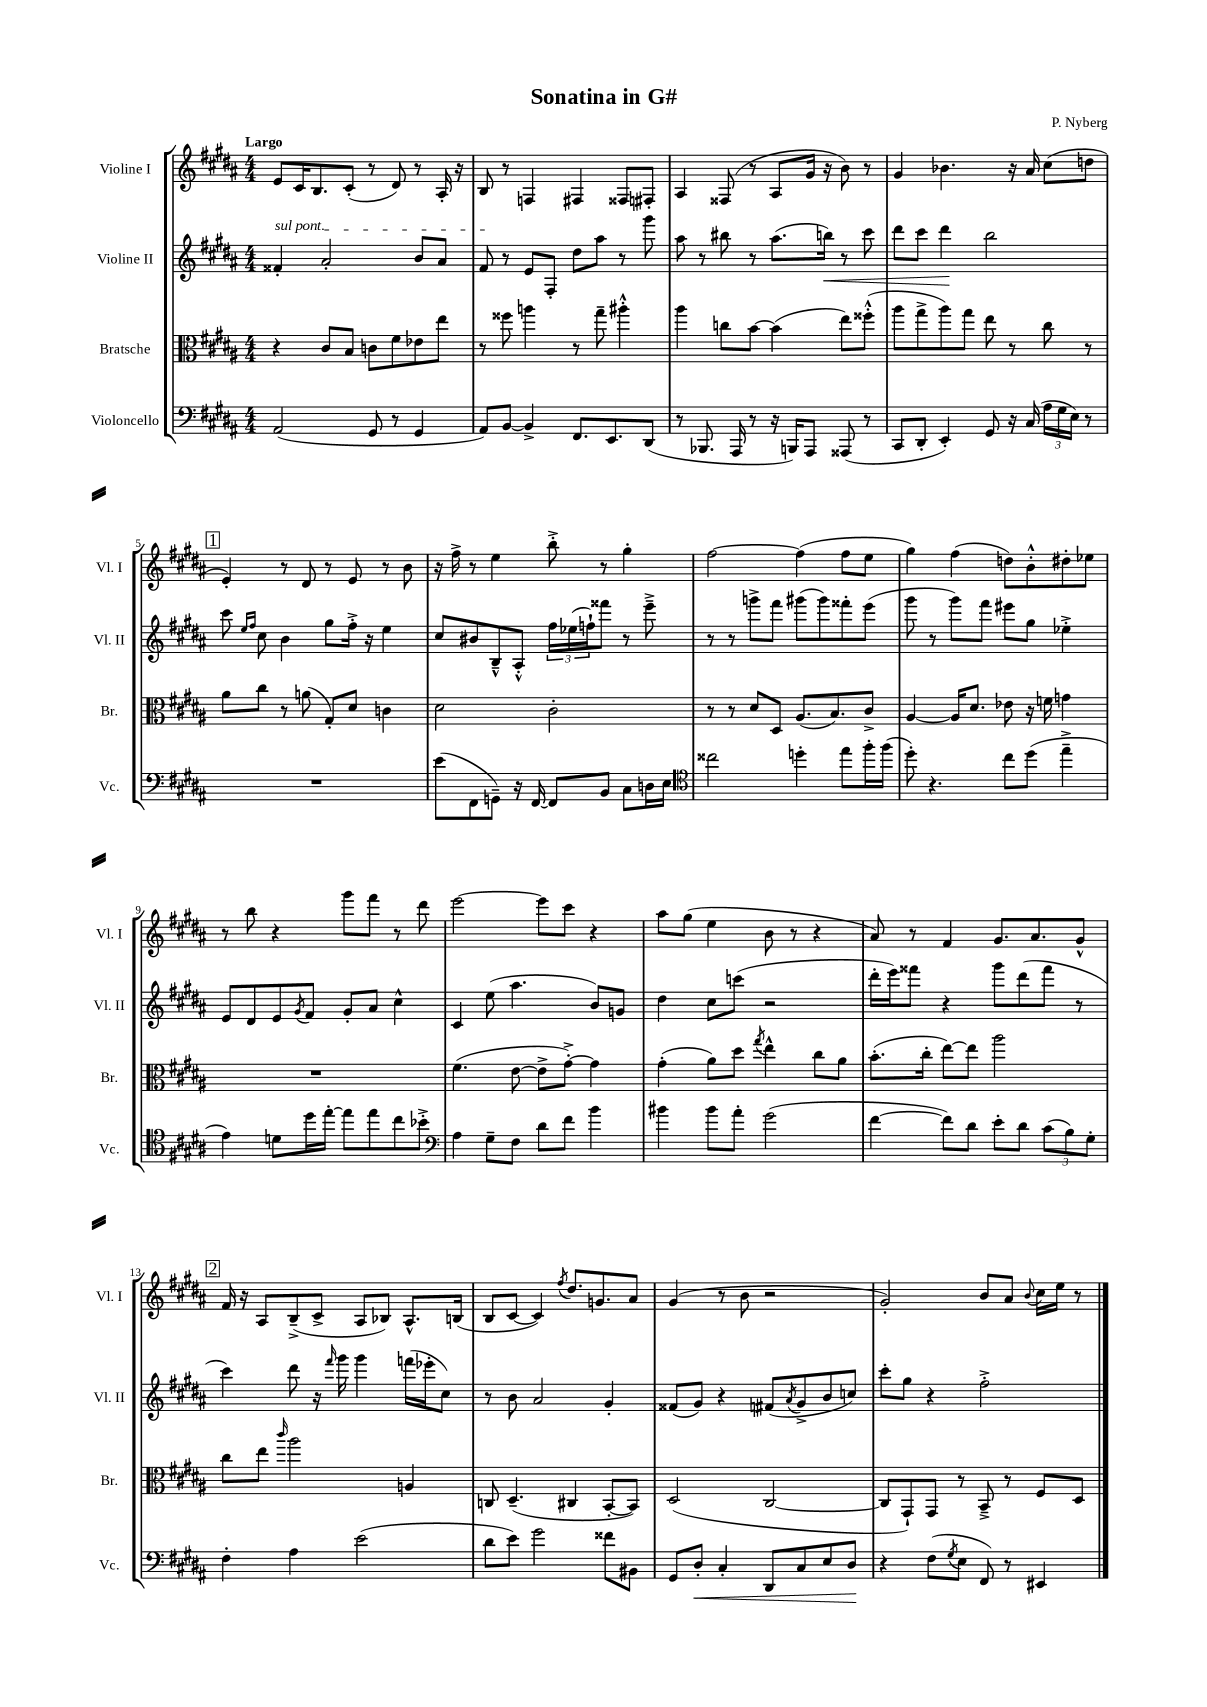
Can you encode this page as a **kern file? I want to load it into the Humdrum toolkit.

**kern	**kern	**kern	**kern
*staff4	*staff3	*staff2	*staff1
*clefF4	*clefC3	*clefG2	*clefG2
*k[f#c#g#d#a#]	*k[f#c#g#d#a#]	*k[f#c#g#d#a#]	*k[f#c#g#d#a#]
*M4/4	*M4/4	*M4/4	*M4/4
(2AA#	4r	4f##'	8e
.	.	.	16c#
.	.	.	8.B
.	8c#	2a#'	.
.	8B	.	(8c#'
8GG#	8c	.	8r
8r	8f#	.	8d#)
4GG#	8e-	8b	8r
.	8ee	8a#	16A#'
.	.	.	16r
=	=	=	=
8AA#)	8r	8f#	8B
[8BB	8ff##	8r	8r
4BB^]	4aa	8e	4F
.	.	8F#'	.
8.FF#	8r	8dd#	4F#
.	8gg#~	8aa#	.
8.EE	.	.	.
.	4aa#'^^	8r	8F##
(8DD#	.	8ggg#	8F#'
=	=	=	=
8r	4aa#	8aa#	4A#
8.BBB-	.	8r	.
.	8cc	8bb#	(8F##
16AAA#	.	.	.
8r	[8b	8r	8r
16r	(4b]	(8.aa#	8A#
16BBB)	.	.	.
8AAA#	.	.	16g#
.	.	16bb)	16r
(8AAA##	8ee)	8r	8b)
8r	(8ff##'^^	8ccc#	8r
=	=	=	=
8CC#	8aa#	8ddd#	4g#
8DD#'	8gg#^	8ccc#	.
4EE')	8aa#)	4ddd#	4.b-
.	8gg#	.	.
8GG#	8ee	2bb	.
16r	8r	.	16r
(16C#	.	.	16a#
24A#	8cc#	.	(8cc#
24G#	.	.	.
24E)	.	.	.
8r	8r	.	8dd
=	=	=	=
1r	8a#	8ccc#	4e')
.	.	16qqee	.
.	.	16qqff#	.
.	8cc#	8cc#	.
.	8r	4b	8r
.	(8a	.	8d#
.	8G#')	8gg#	8r
.	8d#	16ff#'^	8e
.	.	16r	.
.	4c	4ee	8r
.	.	.	8b
=	=	=	=
(8e	2d#	8cc#	16r
.	.	.	16ff#^
8FF#	.	8b#	8r
8GG~)	.	8B~^^	4ee
16r	.	8A#'^^	.
[16FF#	.	.	.
8FF#]	2c#'	24ff#	8bb'^
.	.	(24ee-	.
.	.	24ff`)	.
8BB	.	8fff##	8r
8C#	.	8r	4gg#'
16D	.	8eee~^	.
16E	.	.	.
=	=	=	=
*clefC4	*	*	*
2cc##	8r	8r	[2ff#
.	8r	8r	.
.	8d#	8ggg^	.
.	8D#	8fff#	.
4dd'	(8.A#	(8ggg#	(4ff#]
.	.	8ggg#)	.
.	8.B)	.	.
8ee	.	8fff##'	8ff#
16ff#'	8c#^	(8eee	8ee
(16ff#	.	.	.
=	=	=	=
8dd#')	[4A#	8ggg#	4gg#)
4.r	.	8r	.
.	16A#]	8ggg#)	(4ff#
.	8.d#	.	.
.	.	8fff#	.
8cc#	8e-	8eee#	8dd)
(8dd#	16r	8gg#	8b'^^
.	16f	.	.
4ee~^	4g	4ee-'^	8dd#'
.	.	.	8ee-
=	=	=	=
4e)	1r	8e	8r
.	.	8d#	8bb
8d	.	8e	4r
.	.	8qg#	.
16dd#	.	8f#	.
[16ee'	.	.	.
8ee]	.	8g#'	8ggg#
8ee	.	8a#	8fff#
8cc#	.	4cc#^^	8r
8b-'^	.	.	8ddd#
=	=	=	=
*clefF4	*	*	*
4A#	(4.f#	4c#	[2eee
8G#~	.	(8ee	.
8F#	[8e	4.aa#	.
8d#	8e^]	.	8eee]
8f#	[8g#'^)	.	8ccc#
4b	4g#]	8b)	4r
.	.	8g	.
=	=	=	=
4b#	(4g#'	4dd#	8aa#
.	.	.	(8gg#
8b#	8a#)	8cc#	4ee
8a#'	8dd#	(8ccc	.
.	8qgg#	.	.
(2g#	4ee^^	2r	8b
.	.	.	8r
.	8cc#	.	4r
.	8a#	.	.
=	=	=	=
[4f#	(8.b'	16ddd#'	8a#)
.	.	16eee)	.
.	.	8fff##	8r
.	16cc#'	.	.
8f#])	[8ee)	4r	4f#
8d#	8ee]	.	.
8e'	2aa#	8ggg#	8.g#
8d#	.	(8ddd#	.
.	.	.	8.a#
(12c#	.	8fff##	.
12B)	.	.	.
.	.	8r	8g#^^
12G#'	.	.	.
=	=	=	=
4F#'	8cc#	4ccc#)	16f#
.	.	.	16r
.	8ee	.	8A#
.	16qqccc#	.	.
4A#	2aa#	8ddd#	(8B~^
.	.	16r	8c#^
.	.	16qqfff#	.
.	.	16ggg#	.
(2e	.	4ggg#	8A#
.	.	.	8B-)
.	4A	(16fff	8.A#^^
.	.	16eee-'	.
.	.	8cc#)	.
.	.	.	(16B
=	=	=	=
8d#	8C	8r	8B
8e)	(4.D#~	8b	[8c#
2g#	.	2a#	4c#])
.	.	.	8qff#
.	4C#	.	8.dd#
.	.	.	8.g
8f##	[8BB'	4g#'	.
8BB#	8BB])	.	8a#
=	=	=	=
8GG#	(2D#	(8f##	(4g#
8D#'	.	8g#)	.
4C#'	.	4r	8r
.	.	.	8b
8DD#	[2C#	(8f#	2r
.	.	8qa#	.
8C#	.	8g#^	.
8E	.	8b	.
8D#	.	8cc)	.
=	=	=	=
4r	8C#]	8ccc#'	2g#')
.	8GG#`)	8gg#	.
(8F#	8GG#	4r	.
8qG#	.	.	.
8E	8r	.	.
8FF#)	8BB~^	2ff#'^	8b
8r	8r	.	8a#
.	.	.	8qqb
4EE#	8F#	.	16cc#
.	.	.	16ee
.	8D#	.	8r
==	==	==	==
*-	*-	*-	*-
